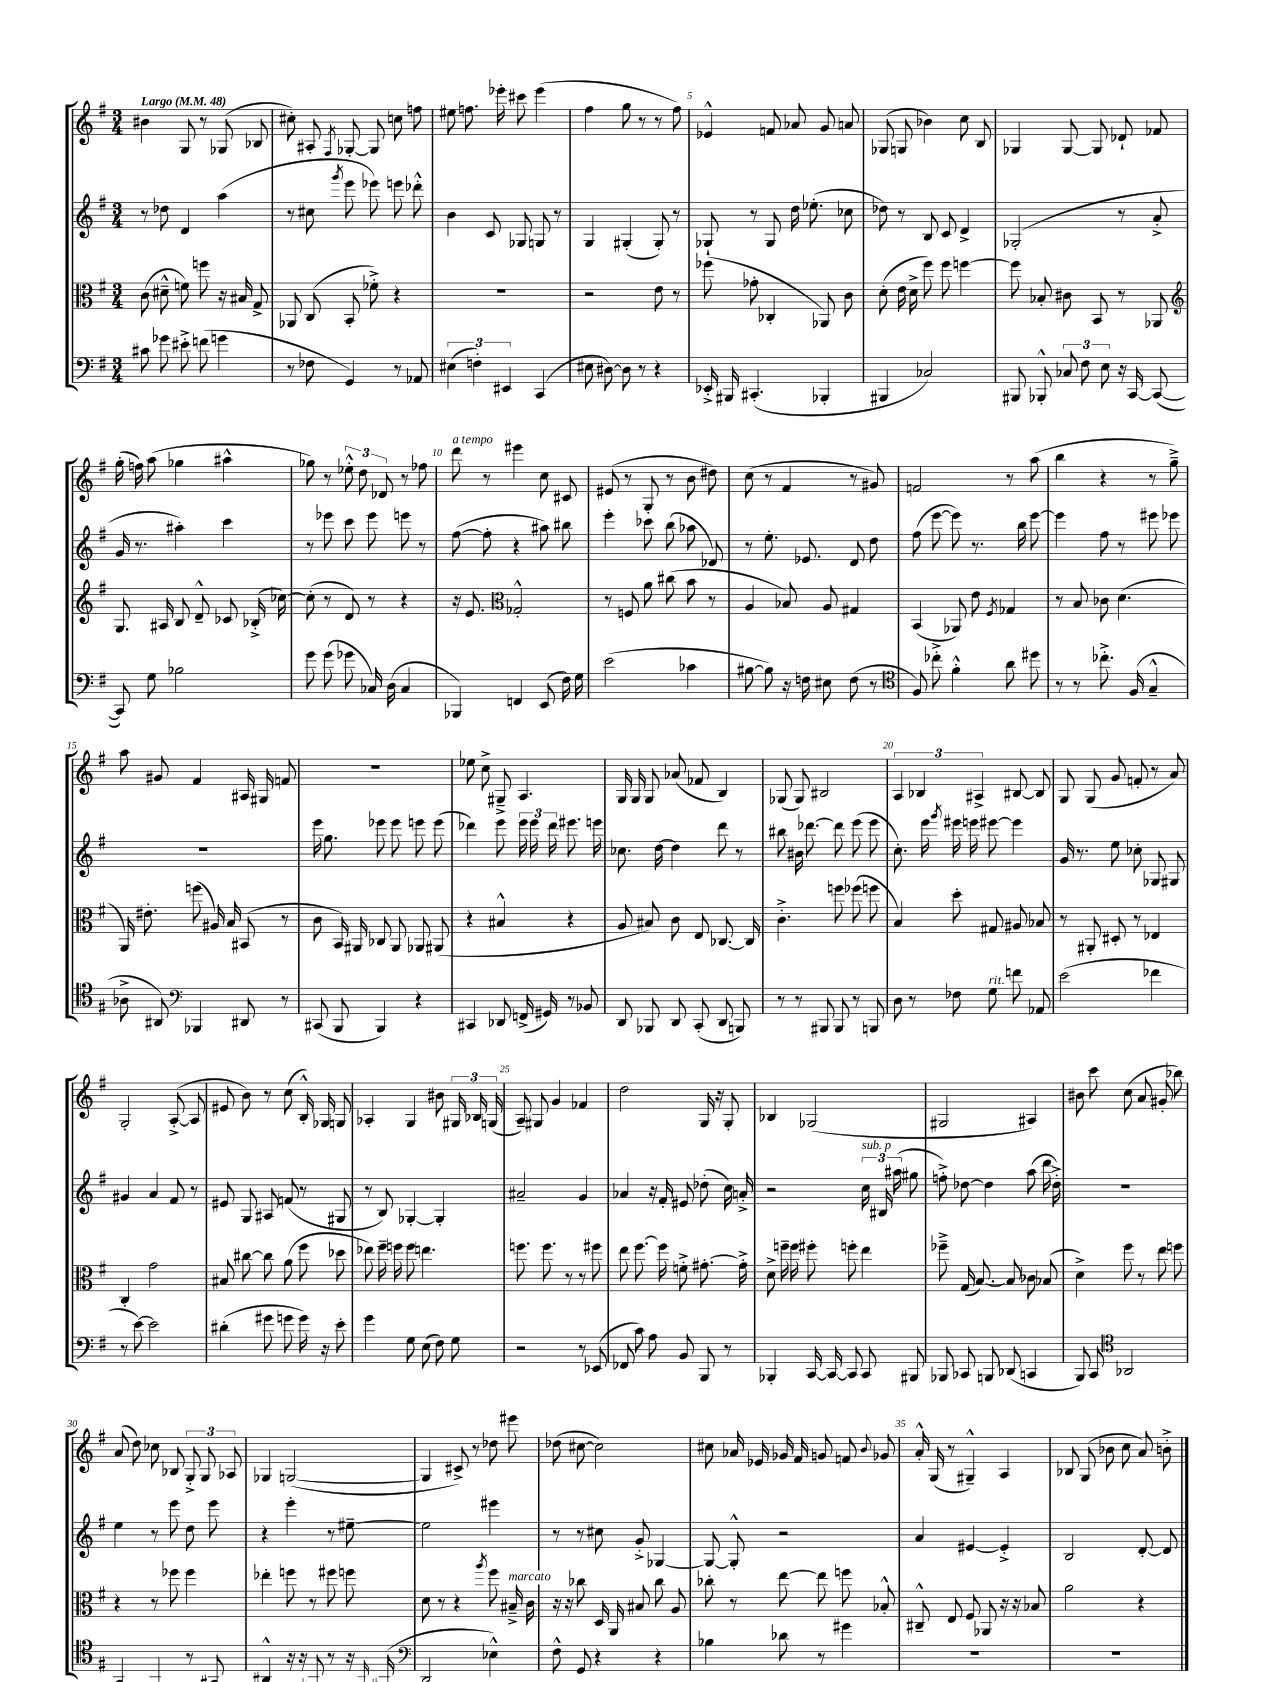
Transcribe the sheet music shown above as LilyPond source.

<<
\new StaffGroup <<
\new Staff = "s0" {
    \clef treble \key g \major \numericTimeSignature \time 3/4 \tempo "Largo" 4 = 48
    \autoBeamOff bis'4 g8 r8 ges8( bes8 |
    cis''8-.) ais8-. \acciaccatura { fis8 } ges8~-. ges8 c''8 f''8 |
    eis''8 f''8. ees'''16-. cis'''8 ees'''4( |
    fis''4 g''8 r8 r8 fis''8) |
    ees'4-^ f'8 aes'8 g'8 a'8 |
    ges8( g8 bes'4) c''8 b8 |
    ges4 ges8~ ges8 des'8-! fes'8 |
    g''16-.( f''16) a''8( ges''4 ais''4-^ |
    ges''8) r8 \tuplet 3/2 { ees''8-.-^ d''8 des'8 } r8 fes''8 |
    d'''8^\markup { \italic "a tempo" } r8 eis'''4 c''8 cis'8 |
    eis'8( r8 g8-. r8 b'8 dis''8) |
    c''8( r8 fis'4 r8 gis'8) |
    f'2 r8 a''8( |
    b''4 r4 r8 g''8--->) |
    a''8 gis'8 fis'4 ais16 gis16 f'8 |
    R2. |
    ees''8 c''8-> gis8---> a4. |
    g16 g16 g8 aes'8( fes'8 b4) |
    ges8( ges8) bis2 |
    \tuplet 3/2 { a4 bes4 ais4-> } bis8~ bis8 |
    g8 g8( g'8 f'8-. r8 a'8) |
    g2-. a8~-.->( a8 |
    eis'8 b'8) r8 c''8( b16-.-^) ges16 g8 |
    aes4-. g4 bis'8 \tuplet 3/2 { gis16 bes16 g16( } |
    a8--) gis8 g'4 fes'4 |
    d''2 g16 r16 g8-. |
    bes4 ges2( |
    gis2 ais4) |
    bis'8 c'''8 c''8( a'8 gis'8-. bes''8) |
    a'8( d''8) ces''8 bes8 \tuplet 3/2 { g8-.-> g8 aes8 } |
    ges4 g2~( |
    g4 cis'8->) r8 des''8 eis'''8 |
    des''8( cis''8~ cis''2) |
    cis''8 aes'16 ees'16 ges'16 fis'16 g'8 f'8 \appoggiatura { b'8 } ges'8 |
    a'16-.-^ g16( r8 gis4---^) a4 |
    bes8 g8( bes'8 c''8 a'8) b'8-.-> \bar "|." |
}
\new Staff = "s1" {
    \clef treble \key g \major \numericTimeSignature \time 3/4
    \autoBeamOff r8 des''8 d'4 a''4( |
    r8 cis''8 \acciaccatura { g'''8 } e'''8 ees'''8) e'''8 des'''8-.-^ |
    b'4 c'8 ges8 g8 r8 |
    g4 gis4-.( gis8-.) r8 |
    ges8-! r8 ges8 d''16 ees''8.-.( ces''8 |
    des''8) r8 b8 c'8 d'4-> |
    ges2-.( r8 a'8-.-> |
    g'16 r8. ais''4-.) c'''4 |
    r8 ees'''8 c'''8 ees'''8 e'''8 r8 |
    fis''8~( fis''8-. r4 ais''8) bis''8 |
    e'''4-. ces'''8 b''8( aes''8 des'8) |
    r8 e''8.-. ees'8. d'8 d''8 |
    fis''8( e'''8~ e'''8) r8. b''16 e'''8~ |
    e'''4 fis''8 r8 eis'''8 ees'''8 |
    R2. |
    e'''16 g''8. ees'''8 ees'''8 e'''8 e'''8( |
    des'''4) e'''8 \tuplet 3/2 { e'''16 e'''16 des'''16 } eis'''8. e'''16 |
    ces''8. d''16~ d''4 d'''8 r8 |
    bis''8 bis'16 des'''8.~ des'''8 e'''8( e'''8 |
    c''8.-.) e'''16 \acciaccatura { g'''8 } eis'''16 e'''16 eis'''8~ eis'''4 |
    g'16 r8. e''8 ces''8-. ges8 gis8 |
    gis'4 a'4 fis'8 r8 |
    eis'8 g8 ais8 f'8( r8 gis8 |
    r8 b8) ges4~-. ges4-. |
    ais'2-- g'4 |
    aes'4 r16 fis'16-. eis'8 des''8-.( c''16) a'16-.-> |
    r2 \tuplet 3/2 { c''16^\markup { \italic "sub. p" } bis16 ais''16( } gis''8 |
    f''8-.->) des''8~ des''4 a''8( d'''16 des''16-.->) |
    R2. |
    e''4 r8 e'''8 d''8 e'''8 |
    r4 e'''4-. r8 eis''8~-- |
    eis''2 eis'''4 |
    r8 r8 cis''8 g'8-.-> ges4~ |
    ges8~ ges8-.-^ r2 |
    a'4 eis'4~ eis'4-.-> |
    b2 d'8~-. d'8 \bar "|." |
}
\new Staff = "s2" {
    \clef alto \key g \major \numericTimeSignature \time 3/4
    \autoBeamOff c'8( dis'8---^ f'8) f''8 r16 bis16 g8-> |
    aes,8 c8( b,8-. fes'8-.->) r4 |
    R2. |
    r2 e'8 r8 |
    fes''8( ges'8-. ces4-. aes,8) c'8 |
    d'8-.( e'16 d'16-> fis''8) fis''8 f''4~ |
    f''8 bes8-. cis'8 b,8 r8 aes,8 |
    \clef treble g8. ais16 b8 d'8---^ ces'8 bes16-.->( ces''16~) |
    ces''8-.( r8 d'8) r8 r4 |
    r16 e'8. \clef alto ges2-.-^ |
    r8 f8 a'8 cis''8( b'8 r8 |
    a4 bes8) a8 gis4 |
    b,4( aes,8) e'8 \acciaccatura { fis8 } ges4 |
    r8 b8 ces'8 d'4.( |
    a,16) eis'8.-. f''8( ais16) b16 bis,8( r8 |
    c'8 b,16) ais,16 ces8 ais,8 aes,8 ais,8( |
    r4 bis4-^ r4 |
    a8 bis8) c'8 e8 ces8.~ ces16 |
    c'4.-.-> f''8 fes''8( f''8 |
    b4) d''8-. gis8 ais8 bes8 |
    r8 ais,8-. dis8-. r8 ees4 |
    c4-. g'2 |
    bis8 cis''8~ cis''8 a'8( fis''8 des''8 |
    ees''8) fis''16-- f''16 f''8 e''4. |
    f''8. f''8. r8 r8 fis''8 |
    e''8 fis''8.~ fis''16 f'8-.-> gis'8.~-. gis'16-.-> |
    d'8-> f''16-- f''16 fis''8-. f''8-. e''4 |
    fes''8---> g16( b8.~) b8 ces'8 bes8( |
    d'4->) fis''8 r8 e''8 f''8 |
    r4 r8 fes''8 fes''4 |
    ees''4-. f''8 r8 fis''8 f''8 |
    d'8 r8 r4 \acciaccatura { a''8 } fis''8 bis16--->^\markup { \italic "marcato" } c'16 |
    r16 r16 ces''8 d16 a,16 bis8 ces''8 a8 |
    ces''8-. r8 e''8~ e''8 f''8 bes8-.-^ |
    cis8---^ e8 fis8 aes,8 r16 r16 bes8 |
    a'2 r4 \bar "|." |
}
\new Staff = "s3" {
    \clef bass \key g \major \numericTimeSignature \time 3/4
    \autoBeamOff cis'8 ges'8 eis'8-.-> f'8( g'4 |
    r8 fes8 g,4) r8 aes,8 |
    \tuplet 3/2 { eis4( f4-.) eis,4 } c,4( |
    eis8 dis8~) dis8 r8 r4 |
    ees,16-.-> bis,,16 cis,4.-.( bes,,4-. |
    bis,,4 ces2) |
    bis,,8 bes,,8-.-^ \tuplet 3/2 { ces8 fis8 e8 } r16 c,16~ c,8~( |
    c,8) g8 bes2 |
    g'8 g'8( ges'8 ces16) d16( ces4 |
    bes,,4) f,4 e,8( fis16) g16 |
    e'2( ces'4 |
    bis8~ bis8) r16 f16 eis8 f8( r8 |
    \clef tenor fis8) ces''8-.-> fis'4-.-^ a'8 dis''8 |
    r8 r8 ces''8.-.-> fis16( g4---^ |
    aes8-> ais,8) \clef bass bes,,4 dis,8 r8 |
    cis,8( b,,8 b,,4) r4 |
    cis,4 des,8 f,16->( gis,16) r8 bes,8 |
    d,8 bes,,8 d,8 c,8-.( d,8 b,,8) |
    r8 r8 bis,,8 bis,,8 r8 b,,8 |
    d8 r8 fes8 g8^\markup { \italic "rit." } f'8 aes,8 |
    e'2( fes'4 |
    r8 e'8~) e'2 |
    dis'4-.( gis'8 g'8 g'16) r16 e'8-. |
    g'4 g8 e8( fis8) g8 |
    r2 r8 ees,8( |
    fes,8 c'8) a8 b,8 b,,8 r8 |
    bes,,4-. c,16~ c,16~ c,8 c,8 bis,,8 |
    bes,,8 ces,8 b,,8 des,8( c,4 |
    b,,8) c,8 \clef tenor aes,2 |
    g,4 fis,4 r8 gis,8 |
    ais,4-.-^( r16 r16 f,8) r8 r16 \grace { e,16 } fis,16( |
    \clef bass d,2 ees4-^) |
    fis8-^ g,8 r4 r4 |
    bes4 des'8 r8 gis'4 |
    R2. |
    R2. \bar "|." |
}
>>
>>
\layout { \context { \Score \override BarNumber.break-visibility = ##(#f #t #t) barNumberVisibility = #(every-nth-bar-number-visible 5) } }
